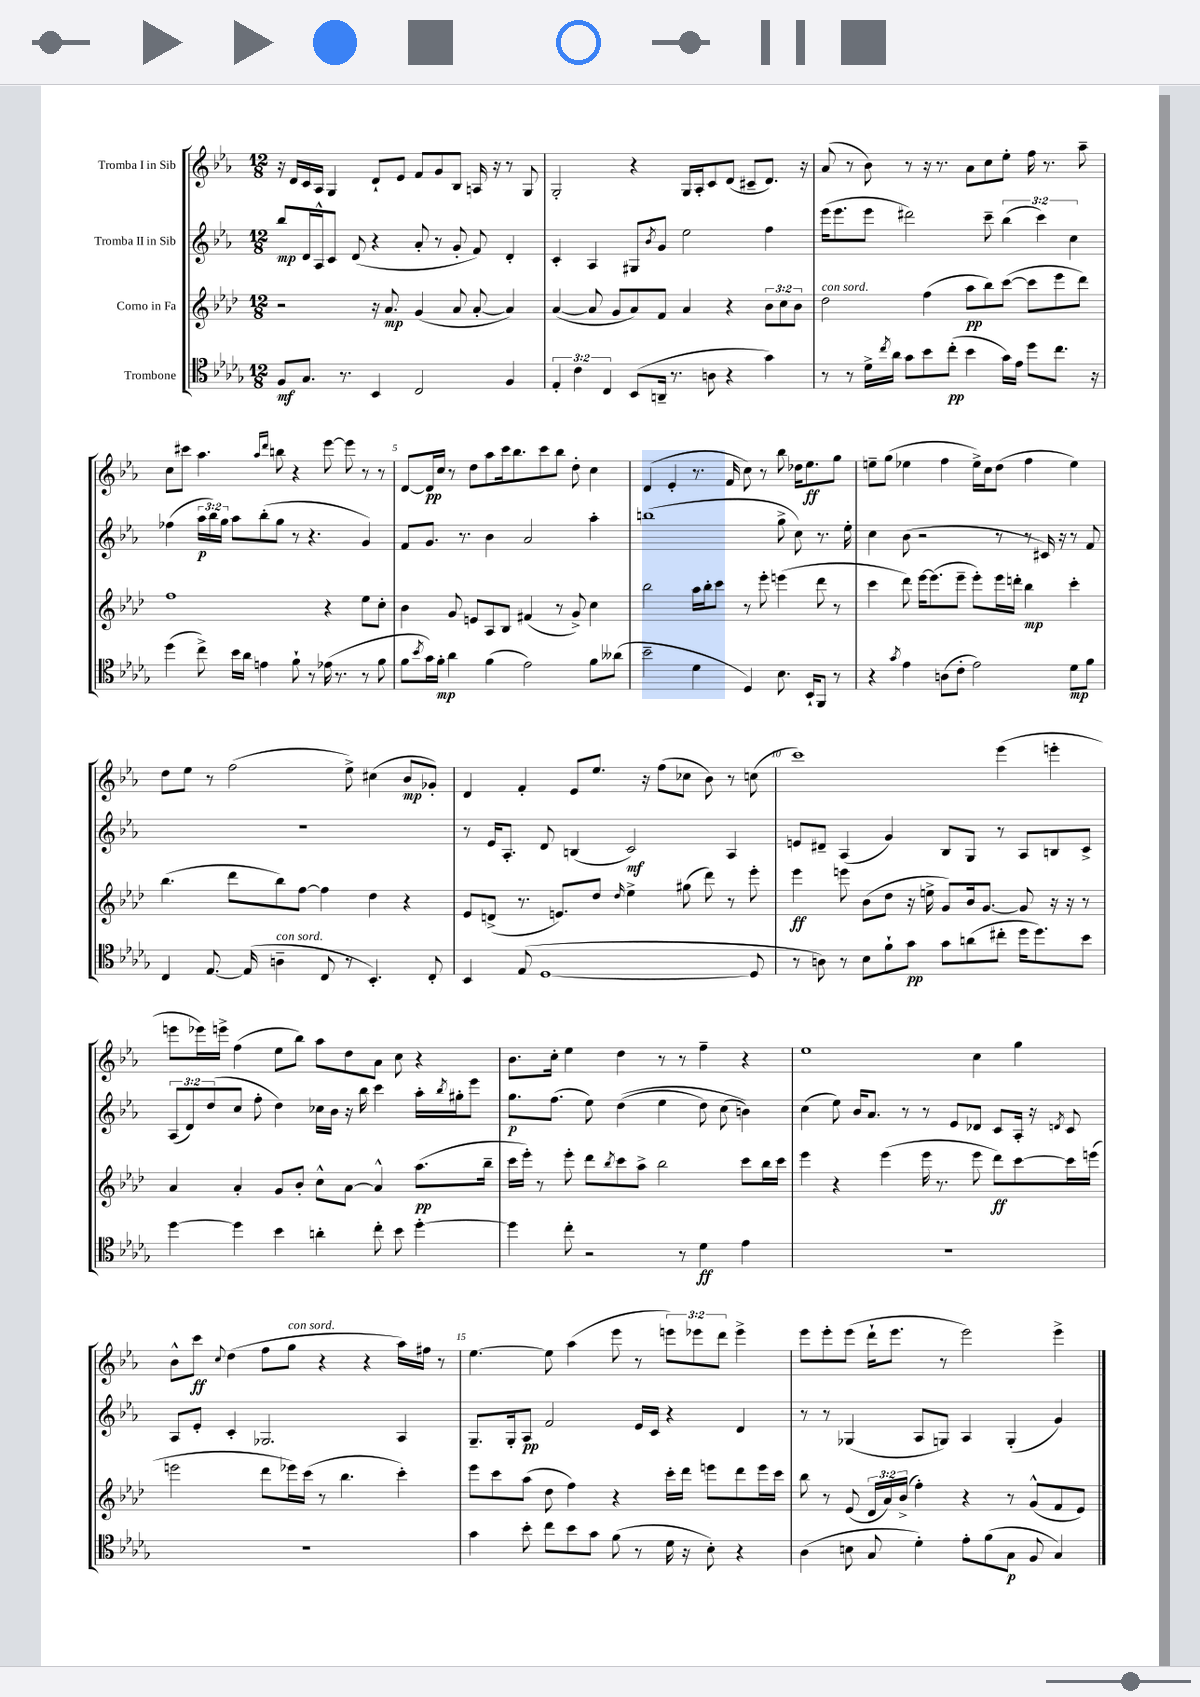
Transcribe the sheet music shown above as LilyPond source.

<<
\new StaffGroup <<
\new Staff = "s0" \with { instrumentName = "Tromba I in Sib" } {
    \clef treble \key ees \major \numericTimeSignature \time 12/8 \override Staff.TupletNumber.text = #tuplet-number::calc-fraction-text
    r16 d'16 c'16 aes16 g4 d'8-! ees'8 f'8 g'8 bes8 a16 r16 r8 g8 |
    g2-. r4 g16 aes16-. c'8 d'8( cis'8-- d'8.) r16 |
    aes'8( r8 bes'8) r8 r16 r8. aes'8 c''8 ees''8-. f''16 r8. aes''8-- |
    c''8 cis'''8 aes''4. \grace { aes''16 d'''16 } b''8 r4 ees'''8~ ees'''8 r8 r8 |
    d'8~ d'16\pp c''16 r8 d''8 aes''8 c'''16 bes''8. c'''8 bes''8 d''8-. c''4 |
    d'4( ees'4-. r8. f'16 c''8) r8 bes''8 des''16 ees''8.\ff g''8 |
    e''8-- g''8( ees''4 f''4 ees''16->) c''16 d''8( f''4 ees''4) |
    d''8 ees''8 r8 f''2( ees''8->) cis''4( bes'8\mp ges'8-.) |
    d'4 f'4-. ees'8 ees''8. r16 f''8( ces''8 bes'8) r8 c''8( |
    c'''1) ees'''4( e'''4-. |
    e'''8 ees'''16) e'''16-> f''4( ees''8 bes''8) aes''8 d''8 aes'8 c''8 r4 |
    bes'8. c''16-. ees''4 d''4 r8 r8 f''4-- r4 |
    ees''1 c''4 g''4 |
    bes'8-^ c'''8\ff \appoggiatura { c''8 } d''4( f''8 g''8^\markup { \italic "con sord." } r4 r4 aes''16) fis''16 r8 |
    ees''4.~ ees''8 aes''4( ees'''8 r8 \tuplet 3/2 { e'''8) ees'''8 d'''8 } ees'''4-> |
    ees'''8 ees'''8-. ees'''8( d'''16-! ees'''8. r8 ees'''2) ees'''4-> \bar "|." |
}
\new Staff = "s1" \with { instrumentName = "Tromba II in Sib" } {
    \clef treble \key ees \major \numericTimeSignature \time 12/8 \override Staff.TupletNumber.text = #tuplet-number::calc-fraction-text
    bes''8\mp d'16 aes16-^ c'8 d'8( r4 aes'8-. r8 g'8-. f'8) d'4-. |
    c'4-. aes4 gis8 \acciaccatura { bes'8 } g'8 ees''2 f''4 |
    ees'''16( ees'''8. ees'''8 dis'''2) c'''8-- \tuplet 3/2 { bes''4( c'''4) c''4 } |
    fes''4( \tuplet 3/2 { aes''16\p bes''16) g''16 } aes''8 bes''8-.( g''8 r8 r4. g'4) |
    f'8 g'8. r8. bes'4 aes'2 aes''4-. |
    b''1( g''8-> c''8) r8. ees''16-. |
    c''4 bes'8( r2 r8 r8 cis'16) r16 r8 f'8 |
    R1. |
    r8 ees'16 aes8.-. d'8 b4( c'2\mf) aes4 |
    e'8 dis'8-- aes4( g'4) bes8 g8 r8 aes8 b8 c'8-> |
    \tuplet 3/2 { aes8( d'8) d''8( } c''8 f''8-. d''4) ces''16 bes'16 r16 bes''16 c'''4 aes''16-. \acciaccatura { bes''8 } gis''16-. ees'''8 |
    g''8.\p f''8.( ees''8) d''4(\( ees''4 d''8) c''8( b'4)\) |
    c''4( ees''8) bes'16 aes'8. r8 r8 ees'8 des'8 c'8 aes16-. r16 \acciaccatura { d'8 } c'8 |
    aes8 ees'8-. c'4-. ges2. aes4 |
    g8.-- g16-. aes8\pp f'2 ees'16 c'16 r4 d'4 |
    r8 r8 ges4( aes8 g8) aes4 g4-.( g'4) \bar "|." |
}
\new Staff = "s2" \with { instrumentName = "Corno in Fa" } {
    \clef treble \key aes \major \numericTimeSignature \time 12/8 \override Staff.TupletNumber.text = #tuplet-number::calc-fraction-text
    r2 r16 aes'8.\mp g'4( aes'8 aes'8~-. aes'4) |
    aes'4~( aes'8 g'8 aes'8) f'8 aes'4 r4 \tuplet 3/2 { bes'8 c''8 bes'8 } |
    des''2^\markup { \italic "con sord." } f''4( aes''8\pp bes''8) c'''8~( c'''8 ees'''8 des'''8) |
    f''1 r4 ees''8 c''8-. |
    bes'4 g'8 e'8 aes8 bes8 fis'4( r8 g'8->) c''4 |
    bes''2 aes''16 bes''16-. c'''8 r8 ees'''8-. e'''4( des'''8 r8 |
    c'''4 des'''8) ees'''16~ ees'''8.( ees'''8-- ees'''8-.) ees'''16 d'''16-. bes''4\mp c'''4-. |
    bes''4.( des'''8 bes''8) f''8~ f''4 des''4 r4 |
    ees'8 d'8->( r8. e'8.) des''8 \grace { des''16 } ees''4-> gis''8( des'''8) r8 ees'''8-. |
    ees'''4\ff e'''8 bes'8( des''8 r16 e''16-> g'8) bes'16 g'8.~ g'8 r16 r16 r8 |
    aes'4 aes'4-. g'8 bes'8-. c''8-^ aes'8~ aes'4-^ aes''8.\pp( bes''16-- |
    c'''16 ees'''16-.) r8 ees'''8-. des'''8 \acciaccatura { bes''8 } c'''8 aes''8-> bes''2 c'''8 bes''16 c'''16 |
    ees'''4 r4 ees'''4( ees'''16 r8. ees'''8 des'''8\ff) c'''8~ c'''16 e'''16( |
    e'''2 des'''8 ees'''16) c'''16( r8 bes''4. c'''4-.) |
    ees'''8 c'''8 aes''8( des''8 f''4) r4 c'''16-. des'''16 e'''8 des'''8 e'''16 c'''16 |
    bes''8 r8 ees'8( \tuplet 3/2 { des'16 aes'16) bes'16->( } f''4-.) r4 r8 g'8-^( f'8 ees'8) \bar "|." |
}
\new Staff = "s3" \with { instrumentName = "Trombone" } {
    \clef tenor \key des \major \numericTimeSignature \time 12/8 \override Staff.TupletNumber.text = #tuplet-number::calc-fraction-text
    f8\mf ges8. r8. bes,4 c2 f4 |
    \tuplet 3/2 { ees4-. c'4 c4 } bes,8( a,16-- r8. a8 r4 ges'4) |
    r8 r8 des'16-> \acciaccatura { c''8 } aes'16 ges'8 bes'8 c''8-.\pp( bes'4 ges'16) ees'16 des''8 c''8. r16 |
    des''4( c''8->) bes'16 aes'16 e'4 f'8-! r8 ees'16( r8. r8 f'8 |
    f'8 \acciaccatura { bes'8 } ges'16) f'16-.\mp aes'4 f'4( ees'2) f'8 aeses'8( |
    bes'2-- des'4 des4) bes8. bes,16-! f,8 r8 |
    r4 \acciaccatura { ges'8 } ees'4 a8( c'8-. ees'2) des'8\mp f'8 |
    c4 ees8.~ ees16( a4--^\markup { \italic "con sord." } c8 r8 bes,4.-.) c8-. |
    bes,4 ees8( des1~ des8 |
    r8 a8) r8 bes8 f'8-! ges'8\pp ges'8 a'8( cis''8-. des''16 des''8.) bes'8 |
    des''4~ des''4 bes'4 a'4-. c''8-. bes'8 des''4~-. |
    des''4 c''8-. r2 r8 des'4\ff ees'4 |
    R1. |
    R1. |
    ges'4 bes'8-. c''8 bes'8 ges'8 f'8( r8 des'16 r16 bes8-.) r4 |
    aes4( b8 ges8 des'4-.) ees'8-. f'8( ges8\p f8 ges4) \bar "|." |
}
>>
>>
\layout { \context { \Score \override BarNumber.break-visibility = ##(#f #t #t) barNumberVisibility = #(every-nth-bar-number-visible 5) } }
